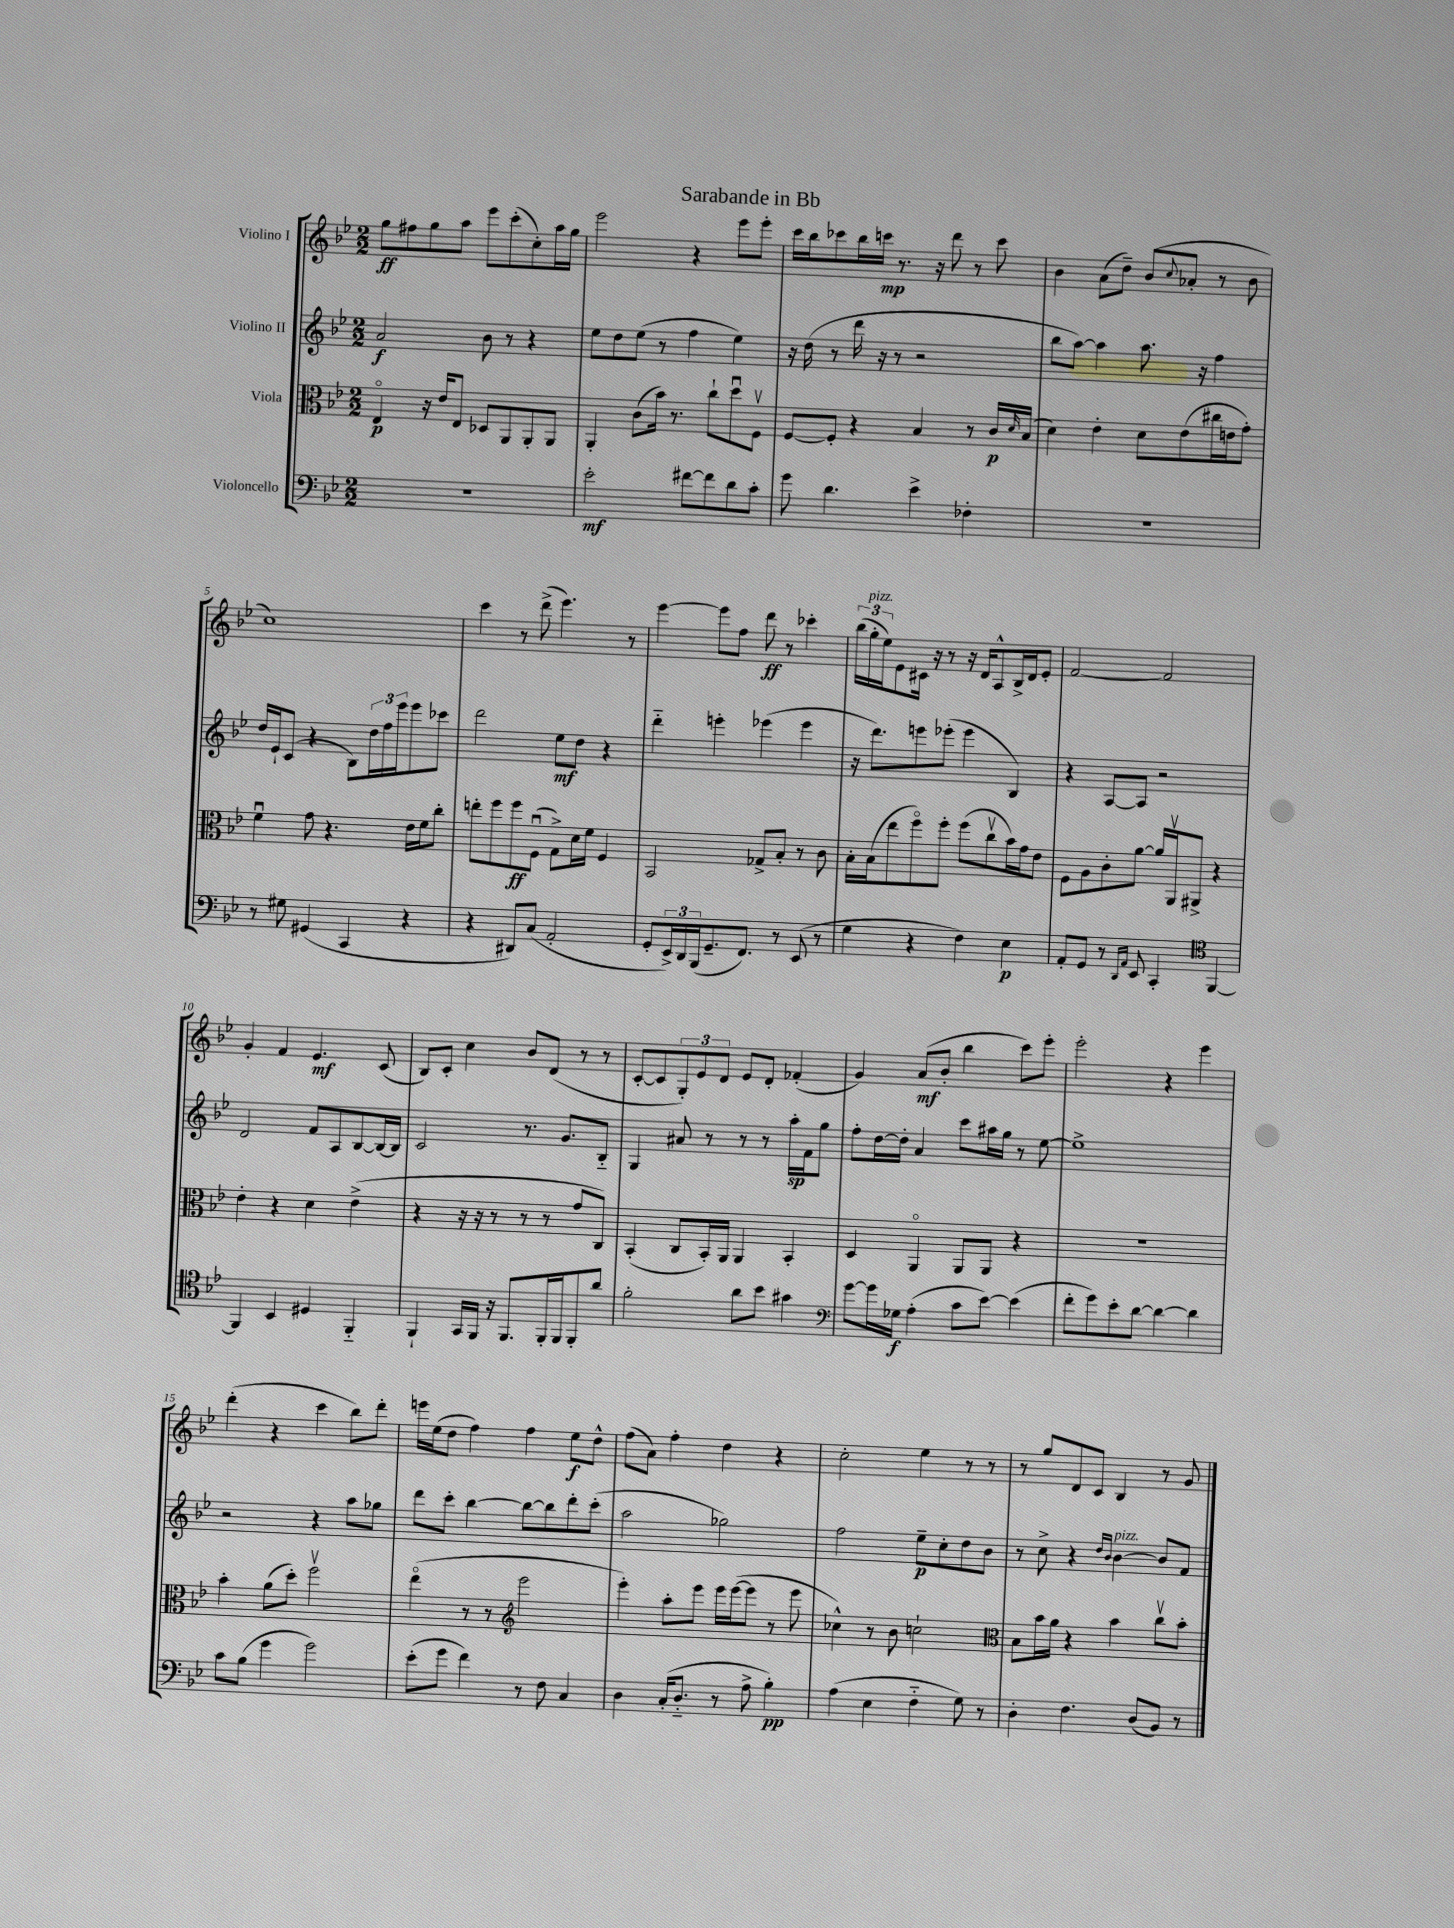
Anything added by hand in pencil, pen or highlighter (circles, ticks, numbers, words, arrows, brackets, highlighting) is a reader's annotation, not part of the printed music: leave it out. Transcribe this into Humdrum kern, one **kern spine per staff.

**kern	**dynam	**kern	**dynam	**kern	**dynam	**kern	**dynam
*part4	*part4	*part3	*part3	*part2	*part2	*part1	*part1
*staff4	*staff4	*staff3	*staff3	*staff2	*staff2	*staff1	*staff1
*I"Violoncello	*	*I"Viola	*	*I"Violino II	*	*I"Violino I	*
*clefF4	*	*clefC3	*	*clefG2	*	*clefG2	*
*k[b-e-]	*	*k[b-e-]	*	*k[b-e-]	*	*k[b-e-]	*
*M2/2	*	*M2/2	*	*M2/2	*	*M2/2	*
=1	=1	=1	=1	=1	=1	=1	=1
1r	.	4E-/	p	2a/	f	8gg\L	ff
.	.	.	.	.	.	8ff#X\	.
.	.	16r	.	.	.	8gg\	.
.	.	16e-/KL	.	.	.	.	.
.	.	8E-/J	.	.	.	8aa\J	.
.	.	8D-X/L	.	8b-\	.	8eee-\L	.
.	.	8AA/	.	8r	.	(8ccc'\	.
.	.	8AA'/	.	4r	.	8cc'\)	.
.	.	8AA/J	.	.	.	16aa\L	.
.	.	.	.	.	.	16gg\JJ	.
=2	=2	=2	=2	=2	=2	=2	=2
2e-'\	mf	4AA'/	.	8ee-\L	.	2eee-\	.
.	.	.	.	8dd\	.	.	.
.	.	(8c\L	.	(8ee-\J	.	.	.
.	.	16b-\Jk)	.	8r	.	.	.
.	.	8.r	.	.	.	.	.
[8f#X\L	.	.	.	4ff\	.	4r	.
8f#\]	.	8cc`\L	.	.	.	.	.
8d\	.	8ddu\	.	4ee-\)	.	8eee-\L	.
8c'\J	.	8Fv\J	.	.	.	8eee-'\J	.
=3	=3	=3	=3	=3	=3	=3	=3
8g\	.	[8F/L	.	16r	.	16ccc\LL	.
.	.	.	.	(16dd\	.	16bb-\J	.
4.d\	.	8F'/J]	.	8r	.	8ccc-X\	.
.	.	4r	.	16ddd\	.	16bb-\L	.
.	.	.	.	16r	.	16cccn\JJ	mp
.	.	.	.	8r	.	8.r	.
4e-^\	.	4B-/	.	2r	.	.	.
.	.	.	.	.	.	16r	.
.	.	.	.	.	.	8ddd\	.
4F-X'\	.	8r	.	.	.	8r	.
.	.	16c/LL	p	.	.	8ccc\	.
.	.	16qqd/	.	.	.	.	.
.	.	(16B-/JJ	.	.	.	.	.
=4	=4	=4	=4	=4	=4	=4	=4
1r	.	4d\)	.	8bb-\L	.	4b-\	.
.	.	.	.	[8aa\J)	.	.	.
.	.	4e-'\	.	4aa\]	.	(8a\L	.
.	.	.	.	.	.	8dd~\J)	.
.	.	8d\L	.	8.aa\	.	(8b-/L	.
.	.	.	.	.	.	8qqcc/	.
.	.	(8e-\	.	.	.	8a-X'/J	.
.	.	.	.	16r	.	.	.
.	.	16cc#X\L	.	4ff\	.	8r	.
.	.	16en\J	.	.	.	.	.
.	.	8g'\J)	.	.	.	8b-\	.
!!LO:LB:g=z
=5	=5	=5	=5	=5	=5	=5	=5
8r	.	4fu\	.	16dd/LL	.	1cc)	.
.	.	.	.	16e-`/J	.	.	.
8G#X\	.	.	.	(8c/J	.	.	.
(4GG#X/	.	8g\	.	4r	.	.	.
.	.	4.r	.	.	.	.	.
4CC/	.	.	.	8B-\L)	.	.	.
.	.	.	.	24dd\L	.	.	.
.	.	.	.	24ff\	.	.	.
.	.	.	.	24eee-\J	.	.	.
4r	.	16e-\LL	.	8eee-\	.	.	.
.	.	16f\J	.	.	.	.	.
.	.	8cc'\J	.	8ccc-X\J	.	.	.
=6	=6	=6	=6	=6	=6	=6	=6
4r	.	8een'\L	.	2ddd\	.	4ccc\	.
.	.	8ff\	.	.	.	.	.
8DD#X/L)	.	8ff\	ff	.	.	8r	.
(8C/J	.	(8Fu\J	.	.	.	(8ddd^\	.
2AA'/	.	8G^\L)	.	8ee-\L	mf	4.eee-\)	.
.	.	16d\L	.	8dd\J	.	.	.
.	.	16f\JJ	.	.	.	.	.
.	.	4F/	.	4r	.	.	.
.	.	.	.	.	.	8r	.
=7	=7	=7	=7	=7	=7	=7	=7
8GG'/L	.	2BB-/	.	4ddd\	.	[4eee-\	.
24EE-^/L)	.	.	.	.	.	.	.
24DD/	.	.	.	.	.	.	.
(24BBB-/J	.	.	.	.	.	.	.
8.GG~/	.	.	.	4eeen'\	.	8eee-\L]	.
.	.	.	.	.	.	8ff\J	.
8.FF/J)	.	.	.	.	.	.	.
.	.	8G-X^/L	.	(4eee-X\	.	8ddd\	ff
8r	.	8B-'/J	.	.	.	8r	.
(8EE-/	.	8r	.	4eee-\	.	4ccc-X'\	.
8r	.	8c\	.	.	.	.	.
=8	=8	=8	=8	=8	=8	=8	=8
4G\	.	16B-'\LL	.	16r	.	(24bb-\LL	.
!	!	!	!	!	!	!LO:TX:a:i:t=pizz.	!
.	.	.	.	.	.	24gg'\	.
.	.	(16B-\J	.	8.ddd\L)	.	.	.
.	.	.	.	.	.	24ee-\J)	.
.	.	8ee-\	.	.	.	8e-\	.
4r	.	8ff\)	.	8eeen\	.	16c#X\Jk	.
.	.	.	.	.	.	16r	.
.	.	8ff'\J	.	(8eee-X'\J	.	8r	.
4F\)	.	(8ff\L	.	4eee-\	.	16r	.
.	.	.	.	.	.	16d/KL	.
.	.	8ccv\	.	.	.	8A^^/	.
4E-\	p	16b-\L)	.	4B-/)	.	16B-^/L	.
.	.	16g\J	.	.	.	16d/J	.
.	.	8e-\J	.	.	.	8e-'/J	.
=9	=9	=9	=9	=9	=9	=9	=9
8AA'/L	.	8F\L	.	4r	.	[2f/	.
8GG/J	.	8A\	.	.	.	.	.
8r	.	8c'\	.	[8A/L	.	.	.
16qqDD/LL	.	.	.	.	.	.	.
16qqAA/JJ	.	.	.	.	.	.	.
8EE-/	.	[8a\J	.	8A/J]	.	.	.
4CC'/	.	16a/LL]	.	2r	.	2f/]	.
.	.	16AAv/J	.	.	.	.	.
.	.	8AA#X^/J	.	.	.	.	.
*clefC4	*	*	*	*	*	*	*
[4FF/	.	4r	.	.	.	.	.
!!LO:LB:g=z
=10	=10	=10	=10	=10	=10	=10	=10
4FF/]	.	4e-'\	.	2d/	.	4g'/	.
4BB-/	.	4r	.	.	.	4f/	.
4D#X/	.	4d\	.	8f/L	.	4.e-/	mf
.	.	.	.	8A/	.	.	.
4FF/	.	(4e-^\	.	[8B-/	.	.	.
.	.	.	.	16B-/L_	.	(8c/	.
.	.	.	.	16B-/JJ]	.	.	.
=11	=11	=11	=11	=11	=11	=11	=11
4FF`/	.	4r	.	2c/	.	8B-/L)	.
.	.	.	.	.	.	8c'/J	.
16GG/LL	.	16r	.	.	.	4cc\	.
16FF/JJ	.	16r	.	.	.	.	.
16r	.	8r	.	.	.	.	.
8.FF/L	.	.	.	.	.	.	.
.	.	8r	.	8.r	.	8b-/L	.
16FF'/L	.	8r	.	.	.	(8d/J	.
16FF/J	.	.	.	8.g/L	.	.	.
8FF'/	.	8g/L	.	.	.	8r	.
8a/J	.	8C/J)	.	8B-/J	.	8r	.
=12	=12	=12	=12	=12	=12	=12	=12
2f'\	.	(4BB-'/	.	4G/	.	[8c'/L	.
.	.	.	.	.	.	8c/]	.
.	.	8C/L	.	8a#X/	.	12G'/)	.
.	.	.	.	.	.	12e-/	.
.	.	16BB-'/L)	.	8r	.	.	.
.	.	.	.	.	.	12d/J	.
.	.	16AA/JJ	.	.	.	.	.
8a\L	.	4AA/	.	8r	.	8e-/L	.
8b-\J	.	.	.	8r	.	8d'/J	.
4g#X\	.	4BB-'/	.	16aa'\LL	sp	(4f-X'/	.
.	.	.	.	16f\J	.	.	.
.	.	.	.	8gg\J	.	.	.
=13	=13	=13	=13	=13	=13	=13	=13
*clefF4	*	*	*	*	*	*	*
[8g\L	.	4D/	.	8ff'\L	.	4g/)	.
16g\L]	.	.	.	[16dd\L	.	.	.
16G-X\JJ	f	.	.	16dd'\JJ]	.	.	.
(4A'\	.	4AA/	.	4a/	.	(8a/L	mf
.	.	.	.	.	.	8b-'/J	.
8c\L	.	8AA/L	.	8ccc\L	.	4bb-\	.
[8e-\J)	.	8AA/J	.	16aa#X\L	.	.	.
.	.	.	.	16gg\JJ	.	.	.
(4e-\]	.	4r	.	8r	.	8ccc\L)	.
.	.	.	.	[8ee-\	.	8eee-'\J	.
=14	=14	=14	=14	=14	=14	=14	=14
8f'\L	.	1r	.	1ee-^]	.	2eee-'\	.
8g\)	.	.	.	.	.	.	.
8e-'\	.	.	.	.	.	.	.
[8d\J	.	.	.	.	.	.	.
4d\_	.	.	.	.	.	4r	.
4d\]	.	.	.	.	.	4eee-\	.
!!LO:LB:g=z
=15	=15	=15	=15	=15	=15	=15	=15
8c\L	.	4b-'\	.	2r	.	(4ddd'\	.
(8B-\J	.	.	.	.	.	.	.
4g\	.	(8a\L	.	.	.	4r	.
.	.	8dd'\J)	.	.	.	.	.
2g\)	.	2ffv\	.	4r	.	4ccc\	.
.	.	.	.	8aa\L	.	8bb-\L)	.
.	.	.	.	8gg-X\J	.	8ddd'\J	.
=16	=16	=16	=16	=16	=16	=16	=16
(8e-'\L	.	(4ee-\	.	8ddd\L	.	16eeen\LL	.
.	.	.	.	.	.	(16ee-\J	.
8g\J	.	.	.	8ccc'\J	.	8dd\J	.
4f\)	.	8r	.	[4bb-\	.	4ff\)	.
.	.	8r	.	.	.	.	.
*	*	*clefG2	*	*	*	*	*
8r	.	2eee-\	.	8bb-\L_	.	4ff\	.
8F\	.	.	.	8bb-\]	.	.	.
4C/	.	.	.	8ddd'\	.	8ee-\L	f
.	.	.	.	(8ccc'\J	.	8dd^^\J	.
=17	=17	=17	=17	=17	=17	=17	=17
4D\	.	4eee-'\)	.	2aa\	.	(8ff\L	.
.	.	.	.	.	.	8a\J)	.
(16C'/KL	.	8aa'\L	.	.	.	4ff'\	.
8.D/J	.	.	.	.	.	.	.
.	.	8eee-\J	.	.	.	.	.
8r	.	16eee-\LL	.	2gg-X\)	.	4dd\	.
.	.	([16eee-\J	.	.	.	.	.
8A^\	.	8eee-\J]	.	.	.	.	.
4B-'\)	pp	8r	.	.	.	4r	.
.	.	8eee-\	.	.	.	.	.
=18	=18	=18	=18	=18	=18	=18	=18
(4A\	.	4cc-X^^\)	.	2ff\	.	2cc'\	.
4E-\	.	8r	.	.	.	.	.
.	.	8b-\	.	.	.	.	.
4F\	.	2ccn`\	.	8ee-~\L	p	4ee-\	.
.	.	.	.	8cc'\	.	.	.
8G\)	.	.	.	8dd\	.	8r	.
8r	.	.	.	8b-\J	.	8r	.
=19	=19	=19	=19	=19	=19	=19	=19
*	*	*clefC3	*	*	*	*	*
4D'\	.	8B-\L	.	8r	.	8r	.
.	.	16b-\L	.	8cc^\	.	8gg/L	.
.	.	16a\JJ	.	.	.	.	.
4.F\	.	4r	.	4r	.	8d/	.
.	.	.	.	.	.	8c/J	.
.	.	.	.	16qqdd/LL	.	.	.
.	.	.	.	16qqb-/JJ	.	.	.
!	!	!	!	!LO:TX:a:i:t=pizz.	!	!	!
.	.	4b-\	.	[4b-\	.	4B-/	.
(8D/L	.	.	.	.	.	.	.
8BB-/J)	.	8ccv\L	.	8b-/L]	.	8r	.
8r	.	8b-'\J	.	8f/J	.	8g/	.
==	==	==	==	==	==	==	==
*-	*-	*-	*-	*-	*-	*-	*-
